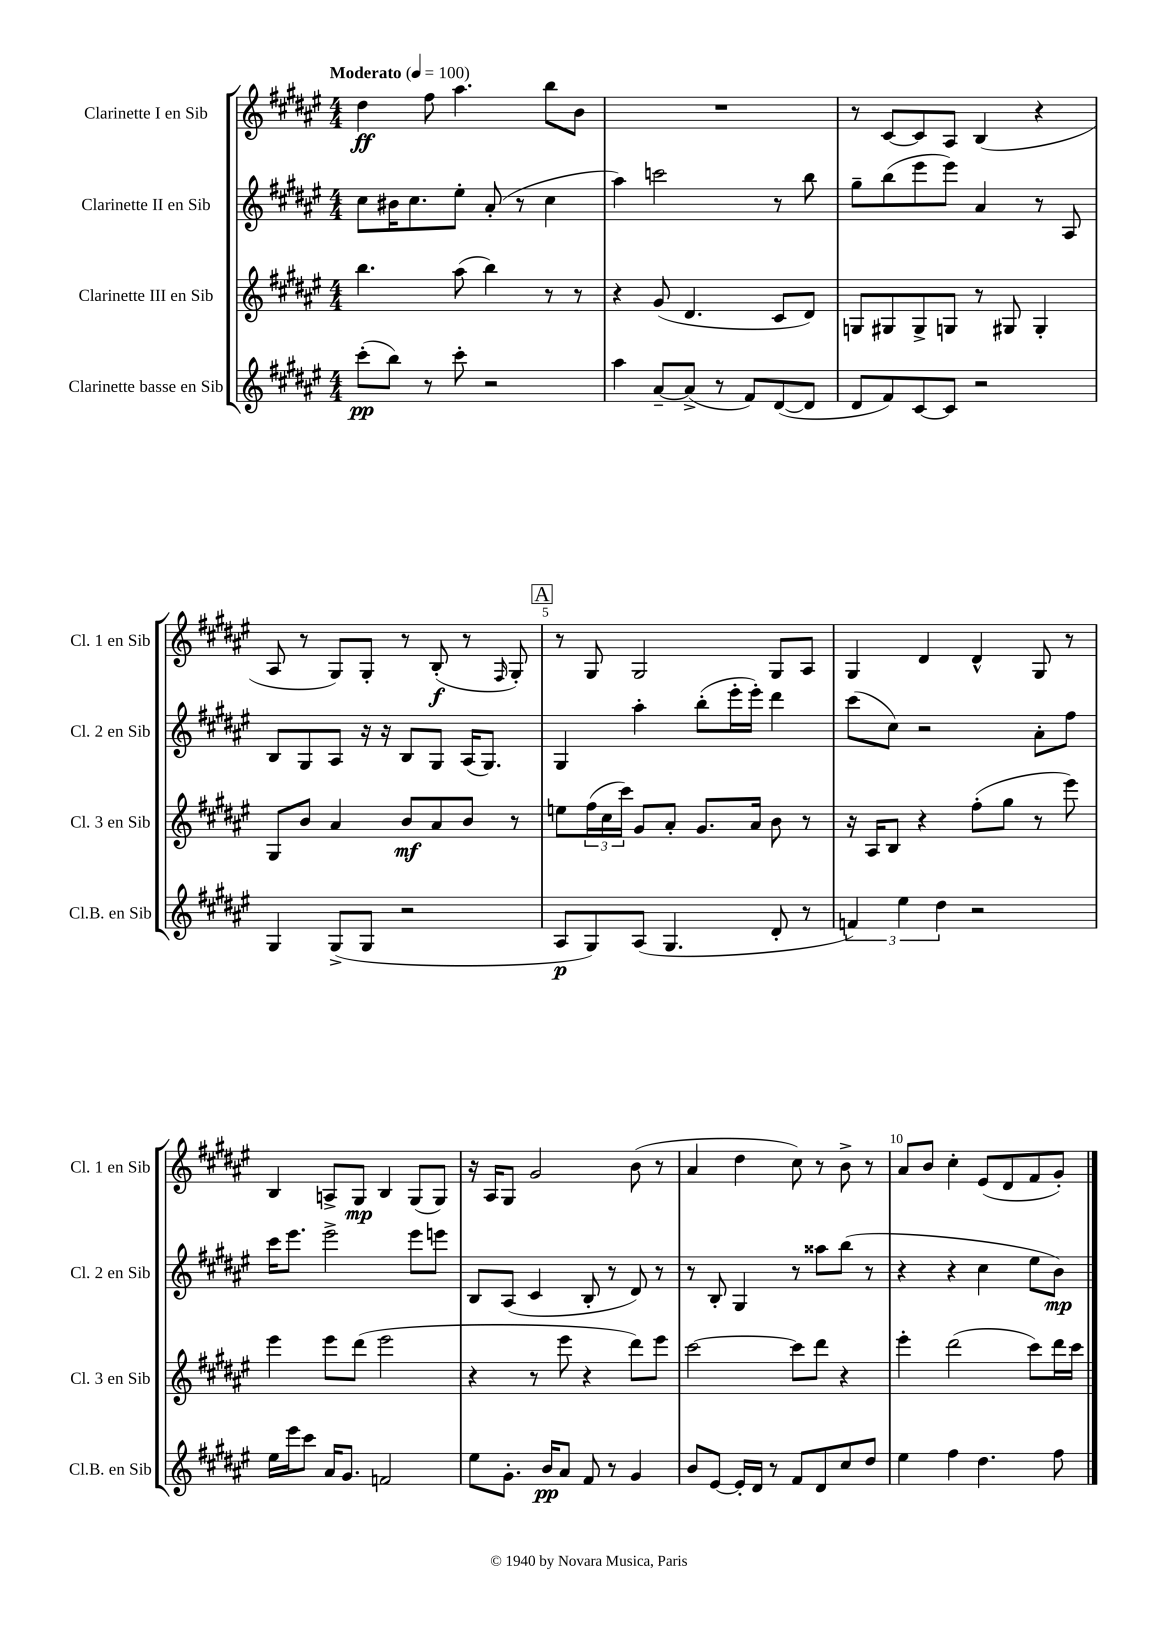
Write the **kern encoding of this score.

**kern	**dynam	**kern	**dynam	**kern	**dynam	**kern	**dynam
*part4	*part4	*part3	*part3	*part2	*part2	*part1	*part1
*staff4	*staff4	*staff3	*staff3	*staff2	*staff2	*staff1	*staff1
*I"Clarinette basse en Sib	*	*I"Clarinette III en Sib	*	*I"Clarinette II en Sib	*	*I"Clarinette I en Sib	*
*I'Cl.B. en Sib	*	*I'Cl. 3 en Sib	*	*I'Cl. 2 en Sib	*	*I'Cl. 1 en Sib	*
*clefG2	*	*clefG2	*	*clefG2	*	*clefG2	*
*k[f#c#g#d#a#e#]	*	*k[f#c#g#d#a#e#]	*	*k[f#c#g#d#a#e#]	*	*k[f#c#g#d#a#e#]	*
*M4/4	*	*M4/4	*	*M4/4	*	*M4/4	*
*MM100	*	*MM100	*	*MM100	*	*MM100	*
=1	=1	=1	=1	=1	=1	=1	=1
!	!	!	!	!	!	!LO:TX:a:B:t=Moderato	!
(8ccc#'\L	pp	4.bb\	.	8cc#\L	.	4dd#\	ff
8bb\J)	.	.	.	16b#X\K	.	.	.
.	.	.	.	8.cc#\	.	.	.
8r	.	.	.	.	.	8ff#\	.
8ccc#'\	.	(8aa#\	.	8ee#'\J	.	4.aa#\	.
2r	.	4bb\)	.	(8a#'/	.	.	.
.	.	.	.	8r	.	.	.
.	.	8r	.	4cc#\	.	8bb\L	.
.	.	8r	.	.	.	8b\J	.
=2	=2	=2	=2	=2	=2	=2	=2
4aa#\	.	4r	.	4aa#\)	.	1r	.
[8a#~/L	.	(8g#/	.	2cccn\	.	.	.
(8a#^/J]	.	4.d#/	.	.	.	.	.
8r	.	.	.	.	.	.	.
8f#/L)	.	.	.	.	.	.	.
([8d#/	.	8c#/L	.	8r	.	.	.
8d#/J]	.	8d#/J)	.	8bb\	.	.	.
=3	=3	=3	=3	=3	=3	=3	=3
8d#/L	.	8Gn/L	.	8gg#~\L	.	8r	.
8f#/)	.	8G#X/	.	(8bb\	.	[8c#/L	.
[8c#/	.	8G#^/	.	8eee#\	.	8c#/]	.
8c#/J]	.	8Gn/J	.	8eee#\J)	.	8A#/J	.
2r	.	8r	.	4a#/	.	(4B/	.
.	.	8G#X/	.	.	.	.	.
.	.	4G#'/	.	8r	.	4r	.
.	.	.	.	8A#/	.	.	.
!!LO:LB:g=z
=4	=4	=4	=4	=4	=4	=4	=4
4G#/	.	8G#/L	.	8B/L	.	8A#/	.
.	.	8b/J	.	8G#/	.	8r	.
(8G#^/L	.	4a#/	.	8A#/J	.	8G#/L)	.
8G#/J	.	.	.	16r	.	8G#'/J	.
.	.	.	.	16r	.	.	.
2r	.	8b/L	mf	8B/L	.	8r	.
.	.	8a#/	.	8G#/J	.	(8B'/	f
.	.	8b/J	.	(16A#/KL	.	8r	.
.	.	.	.	8.G#/J)	.	.	.
.	.	.	.	.	.	16qqF#/	.
.	.	8r	.	.	.	8G#'/)	.
!!LO:REH:place=s1:t=A
=5	=5	=5	=5	=5	=5	=5	=5
8A#/L	p	8een\L	.	4G#/	.	8r	.
8G#/)	.	(24ff#\L	.	.	.	8G#/	.
.	.	24cc#\	.	.	.	.	.
.	.	24ccc#\JJ)	.	.	.	.	.
(8A#/J	.	8g#/L	.	4aa#'\	.	2G#/	.
4.G#/	.	8a#'/J	.	.	.	.	.
.	.	8.g#/L	.	(8bb'\L	.	.	.
.	.	.	.	16eee#'\L	.	.	.
.	.	16a#/Jk	.	16eee#'\JJ)	.	.	.
8d#'/	.	8b\	.	4ddd#\	.	8G#/L	.
8r	.	8r	.	.	.	8A#/J	.
=6	=6	=6	=6	=6	=6	=6	=6
6fn/)	.	16r	.	(8ccc#\L	.	4G#/	.
.	.	16A#/KL	.	.	.	.	.
.	.	8B/J	.	8cc#\J)	.	.	.
6ee#\	.	.	.	.	.	.	.
.	.	4r	.	2r	.	4d#/	.
6dd#\	.	.	.	.	.	.	.
2r	.	(8ff#'\L	.	.	.	4d#^^/	.
.	.	8gg#\J	.	.	.	.	.
.	.	8r	.	8a#'\L	.	8G#/	.
.	.	8eee#\)	.	8ff#\J	.	8r	.
!!LO:LB:g=z
=7	=7	=7	=7	=7	=7	=7	=7
16ee#\LL	.	4eee#\	.	16ccc#\KL	.	4B/	.
16eee#\J	.	.	.	8.eee#\J	.	.	.
8ccc#\J	.	.	.	.	.	.	.
16a#/KL	.	8eee#\L	.	2eee#^\	.	8An^/L	.
8.g#/J	.	.	.	.	.	.	.
.	.	(8ddd#\J	.	.	.	8G#/J	mp
2fn/	.	2eee#\	.	.	.	4B/	.
.	.	.	.	8eee#\L	.	(8G#/L	.
.	.	.	.	8eeen\J	.	8G#/J)	.
=8	=8	=8	=8	=8	=8	=8	=8
8ee#\L	.	4r	.	8B/L	.	16r	.
.	.	.	.	.	.	16A#/KL	.
8.g#'\J	.	.	.	(8A#/J	.	8G#/J	.
.	.	8r	.	4c#/	.	2g#/	.
16b/KL	pp	.	.	.	.	.	.
8a#/J	.	8eee#\	.	.	.	.	.
8f#/	.	4r	.	8B'/	.	.	.
8r	.	.	.	8r	.	.	.
4g#/	.	8ddd#\L)	.	8d#/)	.	(8b\	.
.	.	8eee#\J	.	8r	.	8r	.
=9	=9	=9	=9	=9	=9	=9	=9
8b/L	.	[2ccc#\	.	8r	.	4a#/	.
[8e#/J	.	.	.	8B'/	.	.	.
16e#'/LL]	.	.	.	4G#/	.	4dd#\	.
16d#/JJ	.	.	.	.	.	.	.
8r	.	.	.	.	.	.	.
8f#/L	.	8ccc#\L]	.	8r	.	8cc#\)	.
8d#/	.	8ddd#\J	.	8aa##X\L	.	8r	.
8cc#/	.	4r	.	(8bb\J	.	8b^\	.
8dd#/J	.	.	.	8r	.	8r	.
=10	=10	=10	=10	=10	=10	=10	=10
4ee#\	.	4eee#'\	.	4r	.	8a#/L	.
.	.	.	.	.	.	8b/J	.
4ff#\	.	(2ddd#\	.	4r	.	4cc#'\	.
4.dd#\	.	.	.	4cc#\	.	(8e#/L	.
.	.	.	.	.	.	8d#/	.
.	.	8ccc#\L)	.	8ee#\L	.	8f#/	.
8ff#\	.	16ddd#\L	.	8b\J)	mp	8g#'/J)	.
.	.	16ccc#\JJ	.	.	.	.	.
==	==	==	==	==	==	==	==
*-	*-	*-	*-	*-	*-	*-	*-
